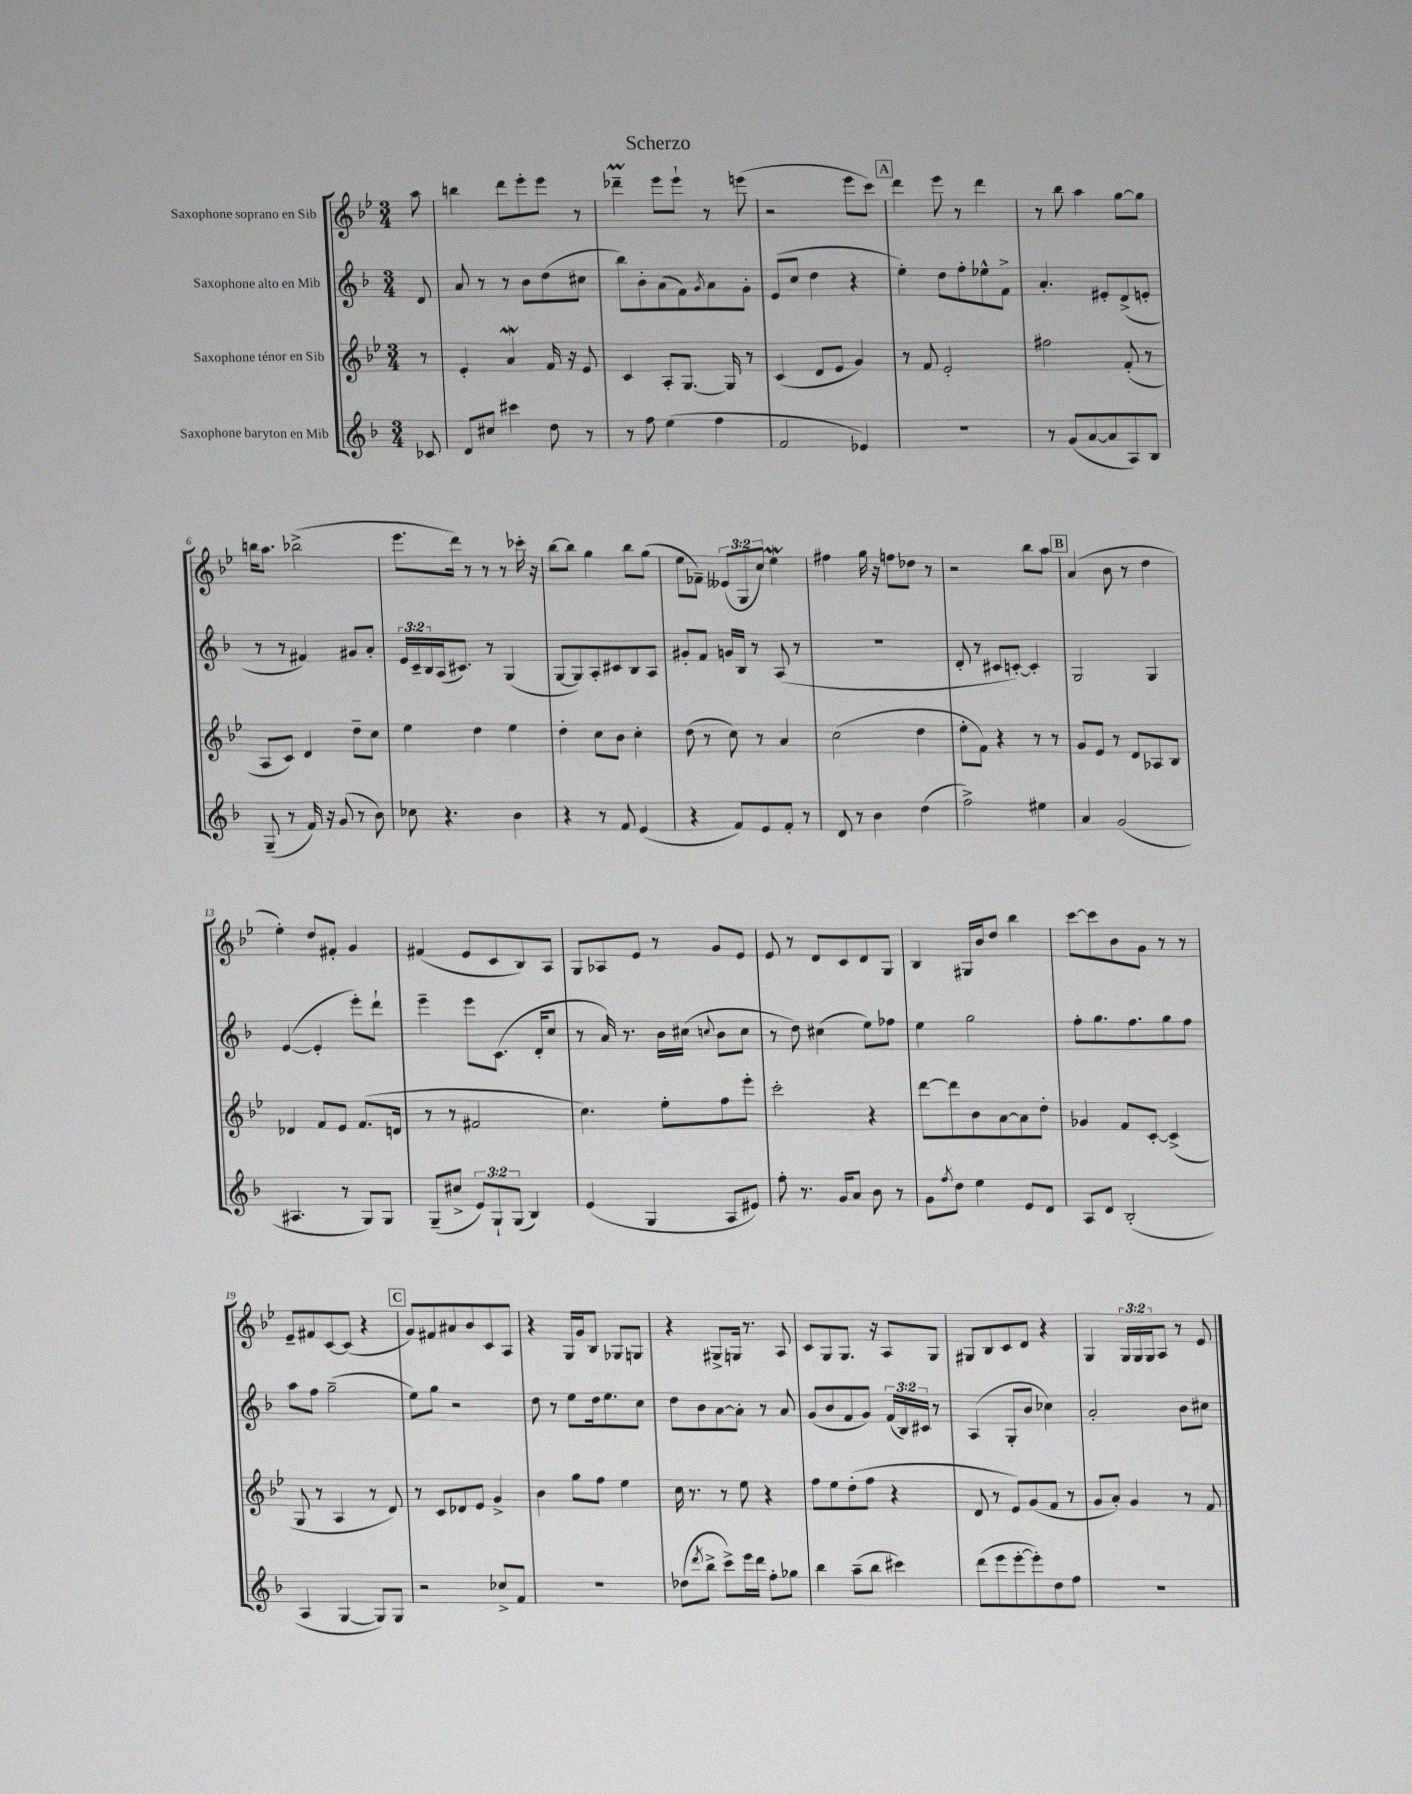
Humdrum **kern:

**kern	**kern	**kern	**kern
*staff4	*staff3	*staff2	*staff1
*clefG2	*clefG2	*clefG2	*clefG2
*k[b-]	*k[b-e-]	*k[b-]	*k[b-e-]
*M3/4	*M3/4	*M3/4	*M3/4
8c-	8r	8d	8aa
=	=	=	=
8d	4e-'	8a	4bb
8cc#	.	8r	.
4ccc#	4a	8r	8ddd
.	.	8b-	8eee-'
8dd	16f	(8dd	8eee-
.	16r	.	.
8r	8e-	8cc#	8r
=	=	=	=
8r	4c	8bb-)	4ddd-~
8ff	.	8b-'	.
(4ee	8A'	(8a	8eee-
.	[8.G	8f)	8eee-`
.	.	8qg	.
4ff	.	8a	8r
.	16G]	.	.
.	8r	8g'	(8eee
=	=	=	=
2f	(4c	(8e	2r
.	.	8cc	.
.	8d	4dd	.
.	8e-	.	.
4e-)	4g)	4r	8eee-
.	.	.	8ccc)
=	=	=	=
2.r	8r	4ee')	4ddd
.	8f	.	.
.	2e-'	8dd	8eee-
.	.	8ff'	8r
.	.	8ee-^^	4ddd
.	.	8f^	.
=	=	=	=
8r	2ff#	4.a'	8r
(8g	.	.	8bb-
[8a	.	.	4aa
8a]	.	8e#'	.
8A)	(8f'	(8d^	[8gg
8B-	8r	8e'	8gg]
=	=	=	=
(8G~	8A	8r	16bb
.	.	.	8.aa
8r	8c)	8r	.
16f)	4d	4f#)	(2bb-^
16r	.	.	.
(8g	.	.	.
8r	8dd~	8g#	.
8b-)	8cc	8a'	.
=	=	=	=
8cc-	4ee-	24e	8.eee-
.	.	24c~	.
.	.	24B-	.
4.r	.	(16A	.
.	.	8.c#)	16ddd)
.	4dd	.	8r
.	.	8r	8r
4b-	4ee-	(4G	8r
.	.	.	16ccc-'
.	.	.	16r
=	=	=	=
4r	4dd'	[8G	[8bb-
.	.	8G])	8bb-]
8r	8cc	8A'	4gg
8f	8b-	8c#	.
(4e	4cc'	8B-	8bb-
.	.	8A	(8gg
=	=	=	=
4r	(8dd	8g#'	8ee-
.	8r	8f	8f-~)
8f)	8cc)	16g	(12e--
.	.	16B-	.
.	.	.	12G
8e	8r	8r	.
.	.	.	12cc)
8f'	4a	(8A	4ee-
8r	.	8r	.
=	=	=	=
8d	(2cc	2.r	4ff#
8r	.	.	.
4b-	.	.	16gg
.	.	.	16r
.	.	.	8ff
(4dd	4dd	.	8dd-
.	.	.	8r
=	=	=	=
2ff^)	8ee-'	8d'	2r
.	8f)	8r	.
.	4r	8c#	.
.	.	[8c')	.
4ee#	8r	4c']	8bb-
.	8r	.	8aa
=	=	=	=
4a	8g	2G	(4a
.	8e-	.	.
(2g	8r	.	8b-
.	8d	.	8r
.	8A-	4G	4dd
.	8B-	.	.
=	=	=	=
4.A#	4d-	([4e	4ee-')
.	8f	4e']	8dd
8r	8e-	.	8f#'
8G)	(8.f	8eee')	4g
8G	.	8ddd`	.
.	16d	.	.
=	=	=	=
(8G~	8r	4eee~	(4f#
8cc#^	8r	.	.
12e)	2f#	8eee	8e-
12G`	.	.	.
.	.	(8.c	8c
(12G	.	.	.
4B-)	.	.	8B-)
.	.	16d'	.
.	.	8cc	8A
=	=	=	=
(4e	4.cc)	8r	8G
.	.	16a)	8A-
.	.	8.r	.
4G	.	.	8e-
.	8ee-'	16b-	8r
.	.	(16cc#	.
.	.	8qqcc	.
8A	8ff	8b-	8g
8e#)	8eee-'	8cc	8e-
=	=	=	=
8ff'	2ccc'	8r	8e-
8.r	.	8dd)	8r
.	.	(4cc#	8d
16g	.	.	.
8a	.	.	8c
8b-	4r	8ee)	8d
8r	.	8ff-	8G
=	=	=	=
8g	[8ddd	4ee	4B-
8qff	.	.	.
8dd	8ddd]	.	.
4ee	8b-	2gg	16G#
.	.	.	16b-
.	[8a	.	8dd
8e	8a]	.	4bb-
8d	8dd'	.	.
=	=	=	=
8A	4g-	8ff'	[8ccc
8d	.	8.gg	8ccc]
(2B-'	8f	.	8b-
.	.	8.ff	.
.	[8c'	.	8g
.	(4c^]	8gg	8r
.	.	8ff	8r
=	=	=	=
4A	8G	8aa	8e-~
.	8r	8ff	8f#
[4G	4A	(2gg~	[8c
.	.	.	(8c]
8G])	8r	.	4r
8G	8d)	.	.
=	=	=	=
2r	8r	8ee)	8g)
.	8c	8gg	8f#
.	8d-	2r	8a#
.	8e-	.	8b-
8cc-^	4g^	.	8c
8f	.	.	8A
=	=	=	=
2.r	4b-	8dd	4r
.	.	8r	.
.	8gg	8ee	16G
.	.	.	16g
.	8ff	16dd	8B-
.	.	8.ee	.
.	4ee-	.	8G-
.	.	8cc	8G
=	=	=	=
(8dd-	16cc	8dd	4r
.	8.r	.	.
8qddd	.	.	.
8bb-^	.	8b-	.
8ccc^)	8r	[8a	8G#^
16eee	8ee-	8a']	16G
16ddd	.	.	8.r
8ff'	4r	8r	.
8gg-	.	8a	8A
=	=	=	=
4bb-	8ff	(8g	8c
.	8ee-	8b-	8G
(8aa~	(8dd'	8f	8.G
8bb-	8ff	8g)	.
.	.	.	16r
4ccc#)	4r	(24f	8A
.	.	24B-)	.
.	.	24c#	.
.	.	8r	8G
=	=	=	=
(8ddd	8d	(4A	8G#
8eee	8r	.	8B-
[8eee'	8e-)	8G'	8c
8eee'])	(8g	8b-	8d
8dd	8f	4cc-)	4r
8ff	8r	.	.
=	=	=	=
2.r	8g	2a'	4G
.	8a')	.	.
.	4g	.	24G
.	.	.	24G
.	.	.	24G
.	.	.	8A
.	8r	8b-	8r
.	8f	8cc#	8e-
==	==	==	==
*-	*-	*-	*-
